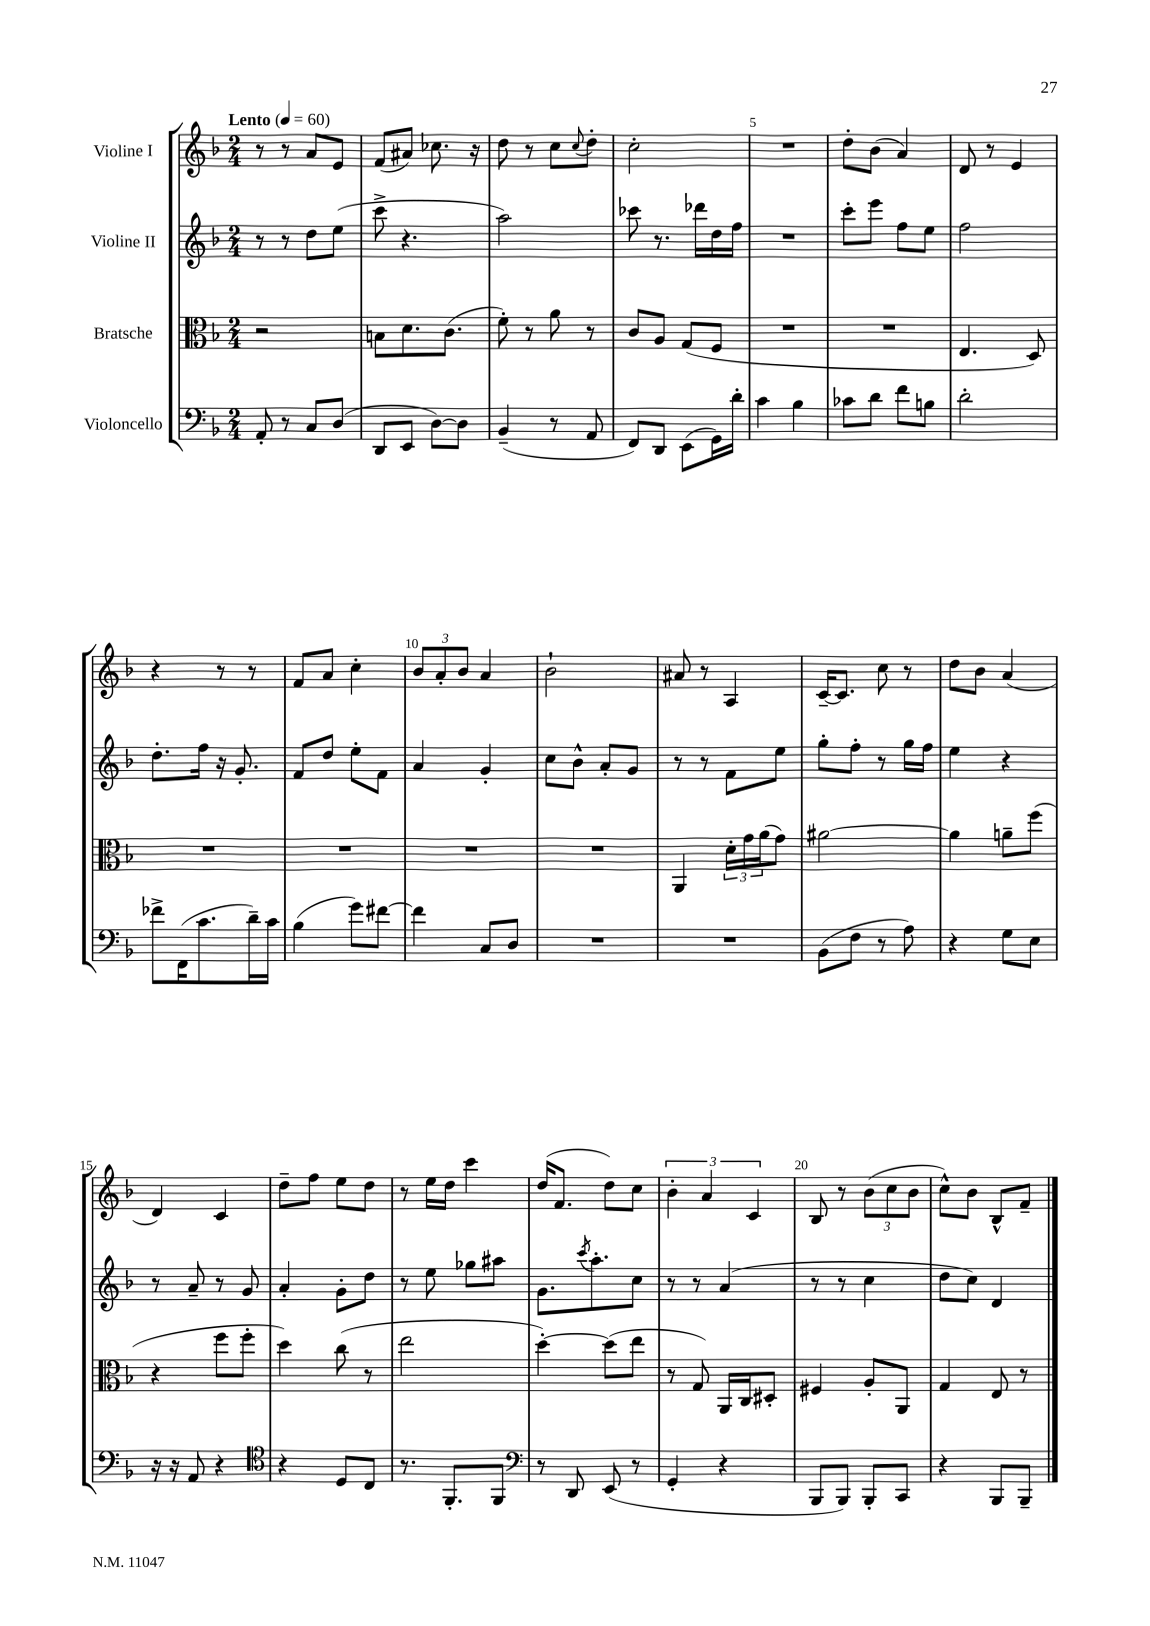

**kern	**kern	**kern	**kern
*staff4	*staff3	*staff2	*staff1
*clefF4	*clefC3	*clefG2	*clefG2
*k[b-]	*k[b-]	*k[b-]	*k[b-]
*M2/4	*M2/4	*M2/4	*M2/4
*MM60	*MM60	*MM60	*MM60
8AA'/	2r	8r	8r
8r	.	8r	8r
8C/L	.	8dd\L	8a/L
(8D/J	.	(8ee\J	8e/J
=	=	=	=
8DD/L	8B\L	8ccc^\	(8f/L
8EE/J	8.d\	4.r	8a#/J)
[8D\L)	.	.	8.cc-\
.	(8.c\J	.	.
8D\]J	.	.	.
.	.	.	16r
=	=	=	=
(4BB-~/	8f'\)	2aa\)	8dd\
.	8r	.	8r
8r	8a\	.	8cc\L
.	.	.	8qqcc/
8AA/	8r	.	8dd'\J
=	=	=	=
8FF/L)	8c/L	8ccc-\	2cc'\
8DD/J	8A/J	8.r	.
(8EE\L	(8G/L	.	.
.	.	16ddd-\LL	.
16GG\L)	8F/J	16dd\	.
16d'\JJ	.	16ff\JJ	.
=	=	=	=
4c\	2r	2r	2r
4B-\	.	.	.
=	=	=	=
8c-\L	2r	8ccc'\L	8dd'\L
8d\J	.	8eee\J	(8b-\J
8f\L	.	8ff\L	4a/)
8B\J	.	8ee\J	.
=	=	=	=
2d'\	4.E/	2ff\	8d/
.	.	.	8r
.	.	.	4e/
.	8D/)	.	.
=	=	=	=
8f-^\L	2r	8.dd'\L	4r
(16FF\K	.	.	.
8.c\	.	16ff\Jk	.
.	.	16r	8r
.	.	8.g'/	.
16d~\L)	.	.	8r
16c\JJ	.	.	.
=	=	=	=
(4B-\	2r	8f/L	8f/L
.	.	8dd/J	8a/J
8g\L)	.	8ee'\L	4cc'\
[8f#\J	.	8f\J	.
=	=	=	=
4f#\]	2r	4a/	12b-/L
.	.	.	12a'/
.	.	.	12b-/J
8C/L	.	4g'/	4a/
8D/J	.	.	.
=	=	=	=
2r	2r	8cc\L	2b-`\
.	.	8b-^^\J	.
.	.	8a'/L	.
.	.	8g/J	.
=	=	=	=
2r	4AA/	8r	8a#/
.	.	8r	8r
.	24d'\LL	8f\L	4A/
.	24g\	.	.
.	(24a\J	.	.
.	8g\J)	8ee\J	.
=	=	=	=
(8BB-\L	[2a#\	8gg'\L	[16c~/LK
.	.	.	8.c/]J
8F\J	.	8ff'\J	.
8r	.	8r	8cc\
8A\)	.	16gg\LL	8r
.	.	16ff\JJ	.
=	=	=	=
4r	4a#\]	4ee\	8dd\L
.	.	.	8b-\J
8G\L	8a~\L	4r	(4a/
8E\J	(8ff\J	.	.
=	=	=	=
16r	4r	8r	4d/)
16r	.	.	.
8AA/	.	8a~/	.
4r	8ff\L	8r	4c/
.	8ff'\J	8g/	.
=	=	=	=
*clefC4	*	*	*
4r	4dd\)	4a'/	8dd~\L
.	.	.	8ff\J
8D/L	(8cc\	8g'\L	8ee\L
8C/J	8r	8dd\J	8dd\J
=	=	=	=
8.r	2ee\	8r	8r
.	.	8ee\	16ee\LL
8.FF'/L	.	.	16dd\JJ
.	.	8gg-\L	4ccc\
8FF/J	.	8aa#\J	.
=	=	=	=
*clefF4	*	*	*
8r	[4dd'\)	8.g\L	(16dd/LK
.	.	.	8.f/J
8DD/	.	.	.
.	.	8qccc/	.
.	.	8.aa'\	.
(8EE/	(8dd\]L	.	8dd\L)
8r	8ee\J	8cc\J	8cc\J
=	=	=	=
4GG'/	8r	8r	6b-'\
.	8G/)	8r	.
.	.	.	6a/
4r	16AA/LL	(4a/	.
.	16C/J	.	.
.	.	.	6c/
.	8D#'/J	.	.
=	=	=	=
8BBB-/L	4F#/	8r	8B-/
8BBB-/J)	.	8r	8r
8BBB-'/L	8A'/L	4cc\	(12b-\L
.	.	.	12cc\
8CC/J	8AA/J	.	.
.	.	.	12b-\J
=	=	=	=
4r	4G/	8dd\L	8cc^^\L)
.	.	8cc\J)	8b-\J
8BBB-/L	8E/	4d/	8B-^^/L
8BBB-~/J	8r	.	8f~/J
==	==	==	==
*-	*-	*-	*-
